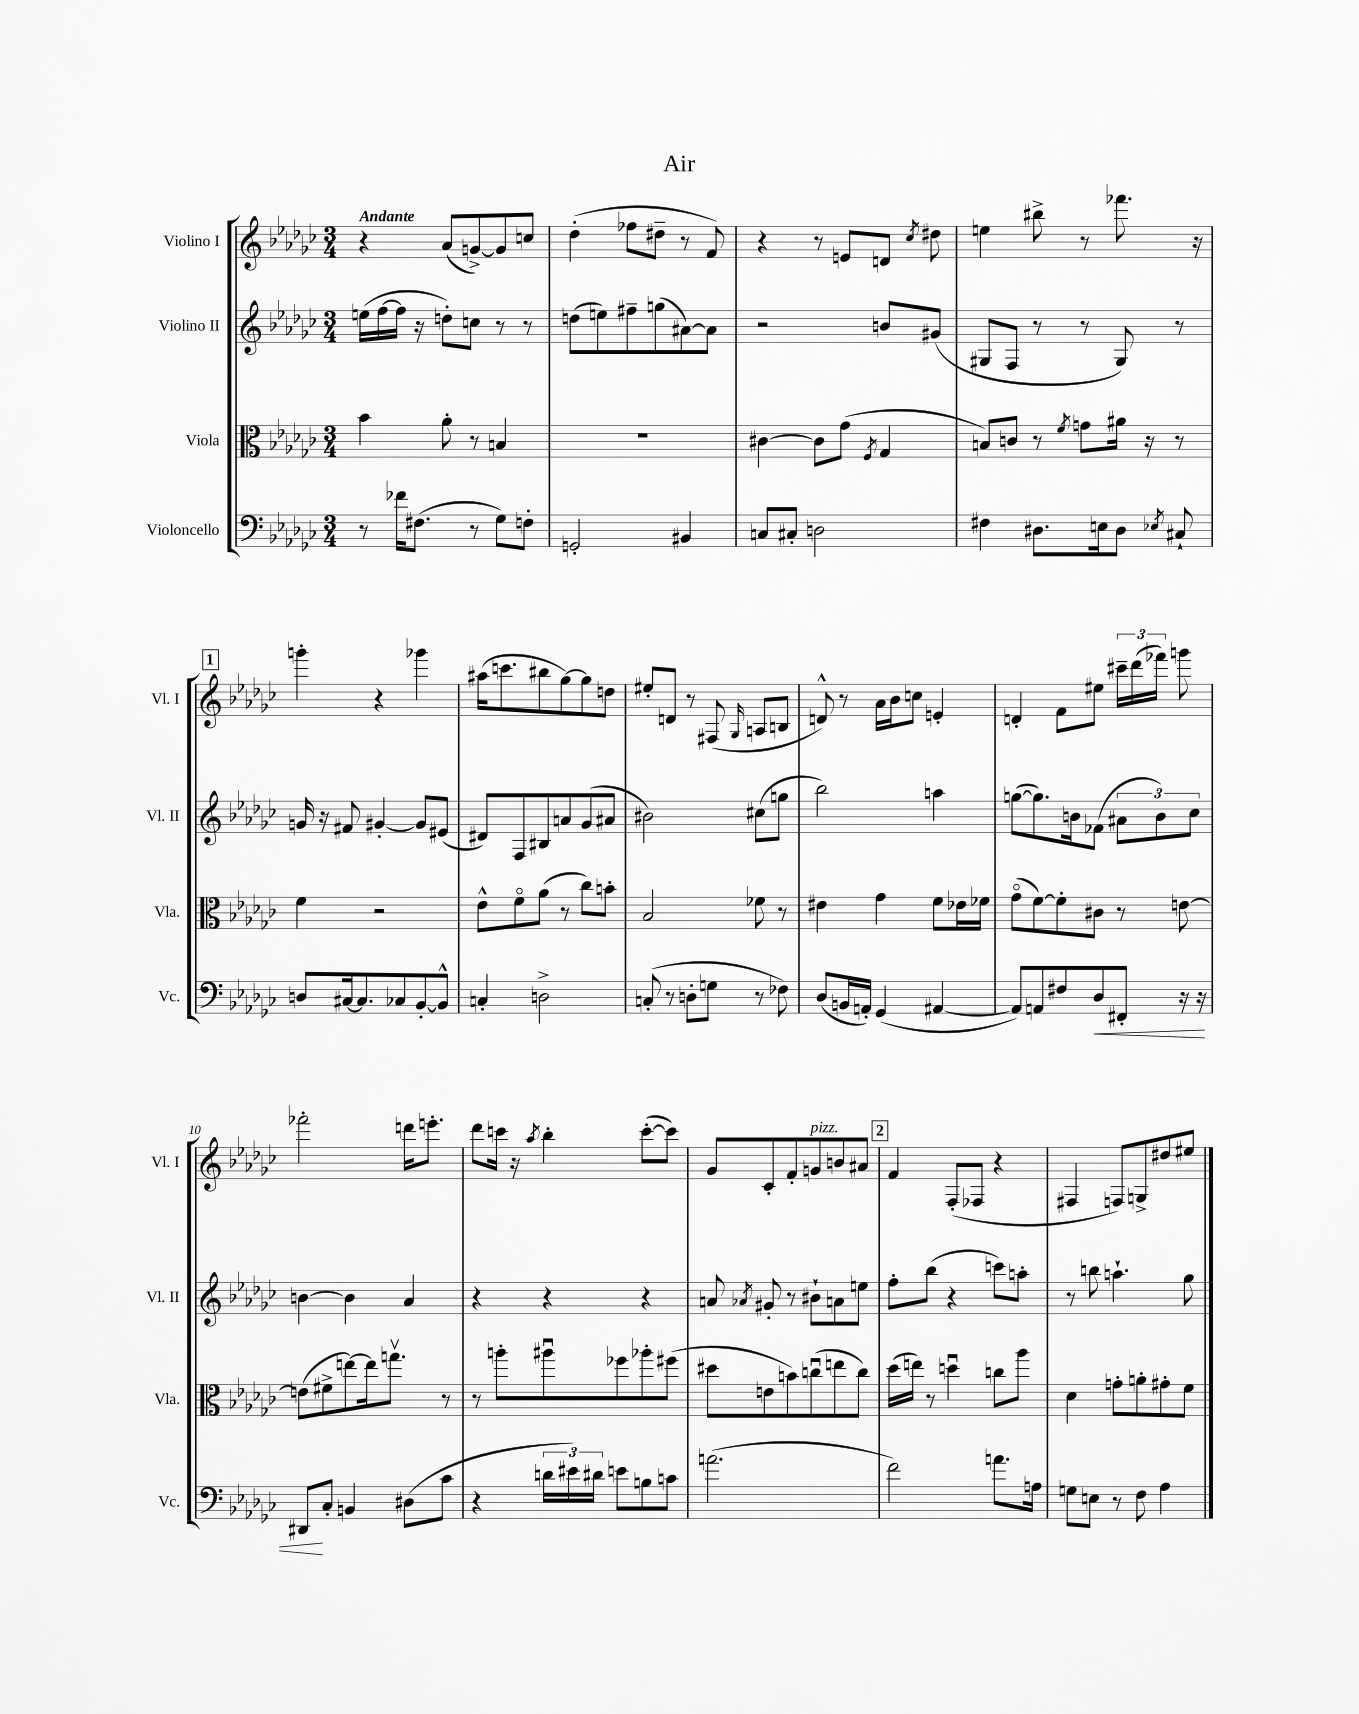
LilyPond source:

\header { title = "Air" }
<<
\new StaffGroup <<
\new Staff = "s0" \with { instrumentName = "Violino I" shortInstrumentName = "Vl. I" } {
    \clef treble \key ges \major \numericTimeSignature \time 3/4 \tempo "Andante"
    \autoBeamOff r4 aes'8[( g'8~->) g'8 c''8] |
    des''4-.( fes''8[ dis''8]-- r8 f'8) |
    r4 r8 e'8[ d'8] \acciaccatura { ces''8 } dis''8 |
    e''4 bis''8-> r8 fes'''8. r16 |
    \mark \markup { \box "1" } g'''4-. r4 ges'''4 |
    ais''16[( c'''8. bis''8 ges''8~) ges''8 d''8] |
    eis''8[-. d'8] r8 fis8( \grace { ges16 } a8[ b8] |
    d'8-^) r8 aes'16[ bes'16 c''8] e'4-. |
    d'4-. f'8[ eis''8] \tuplet 3/2 { cis'''16[-- des'''16( fes'''16]) } g'''8 |
    fes'''2-. d'''16[ e'''8.]-. |
    des'''8[ c'''16] r16 \acciaccatura { aes''8 } bes''4-. c'''8[~-.( c'''8]) |
    ges'8[ ces'8-. f'8-. g'8^\markup { \italic "pizz." } b'8 ais'8] |
    \mark \markup { \box "2" } f'4 f8[-.( fes8] r4 |
    fis4 f8[) g8-> dis''8 eis''8] \bar "|." |
}
\new Staff = "s1" \with { instrumentName = "Violino II" shortInstrumentName = "Vl. II" } {
    \clef treble \key ges \major \numericTimeSignature \time 3/4
    \autoBeamOff e''16[( f''16~ f''16] r16 d''8[-.) c''8] r8 r8 |
    d''8[( e''8) fis''8-- g''8( ais'8~) ais'8] |
    r2 b'8[ gis'8]( |
    gis8[ f8] r8 r8 gis8) r8 |
    \mark \markup { \box "1" } g'16 r16 fis'8 gis'4~-. gis'8[ eis'8]( |
    dis'8[) f8 bis8 a'8 ges'8( ais'8] |
    bis'2) cis''8[( g''8] |
    bes''2) a''4 |
    g''8[~( g''8.) b'16 fes'8]( \tuplet 3/2 { ais'8[ b'8) ces''8] } |
    b'4~ b'4 aes'4 |
    r4 r4 r4 |
    a'8 \acciaccatura { aes'8 } gis'8-. r8 bis'8[-! a'8 e''8] |
    \mark \markup { \box "2" } f''8[-. bes''8]( r4 c'''8[) a''8]-. |
    r8 b''8 a''4.-! ges''8 \bar "|." |
}
\new Staff = "s2" \with { instrumentName = "Viola" shortInstrumentName = "Vla." } {
    \clef alto \key ges \major \numericTimeSignature \time 3/4
    \autoBeamOff bes'4 aes'8-. r8 b4 |
    R2. |
    cis'4~ cis'8[ ges'8]( \acciaccatura { f8 } ges4 |
    b8[) c'8] r8 \acciaccatura { f'8 } g'8[ ais'16] r16 r8 |
    \mark \markup { \box "1" } f'4 r2 |
    ees'8[-^ f'8\flageolet aes'8]( r8 ces''8[) b'8]-. |
    bes2 fes'8 r8 |
    eis'4 ges'4 f'8[ ees'16 fes'16] |
    ges'8[\flageolet( f'8~) f'8-. cis'8] r8 e'8~ |
    e'8[( fis'8-> e''8~) e''16 g''8.]\upbow r8 |
    r8 a''8[-. ais''8\downbow fes''8 aes''8-. fis''8]( |
    dis''8[ e'8 b'8) c''8\downbow( e''8 c''8]) |
    \mark \markup { \box "2" } des''16[( e''16]) r8 d''4\downbow c''8[ aes''8] |
    des'4 g'8[-. a'8-. gis'8-. f'8] \bar "|." |
}
\new Staff = "s3" \with { instrumentName = "Violoncello" shortInstrumentName = "Vc." } {
    \clef bass \key ges \major \numericTimeSignature \time 3/4
    \autoBeamOff r8 fes'16[ fis8.]( r8 ges8[) f8]-. |
    g,2-. bis,4 |
    c8[ cis8]-. d2 |
    fis4 dis8.[ e16 dis8] \acciaccatura { ees8 } cis8-! |
    \mark \markup { \box "1" } d8[ cis16~ cis8. ces8 bes,8~-. bes,8]-^ |
    c4-. d2-> |
    c8-.( r8 d8[-. g8] r8 fes8) |
    des8[( b,16 a,16]-.) ges,4( ais,4~ |
    ais,8[) a,8 fis8 des8\< fis,8]-. r16 r16 |
    dis,8[\! ces8]-. b,4 dis8[( ces'8] |
    r4 \tuplet 3/2 { d'16[ eis'16) dis'16] } e'8[ b8 c'8] |
    a'2.( |
    \mark \markup { \box "2" } f'2) a'8.[ a16] |
    g8[ e8] r8 f8 aes4 \bar "|." |
}
>>
>>
